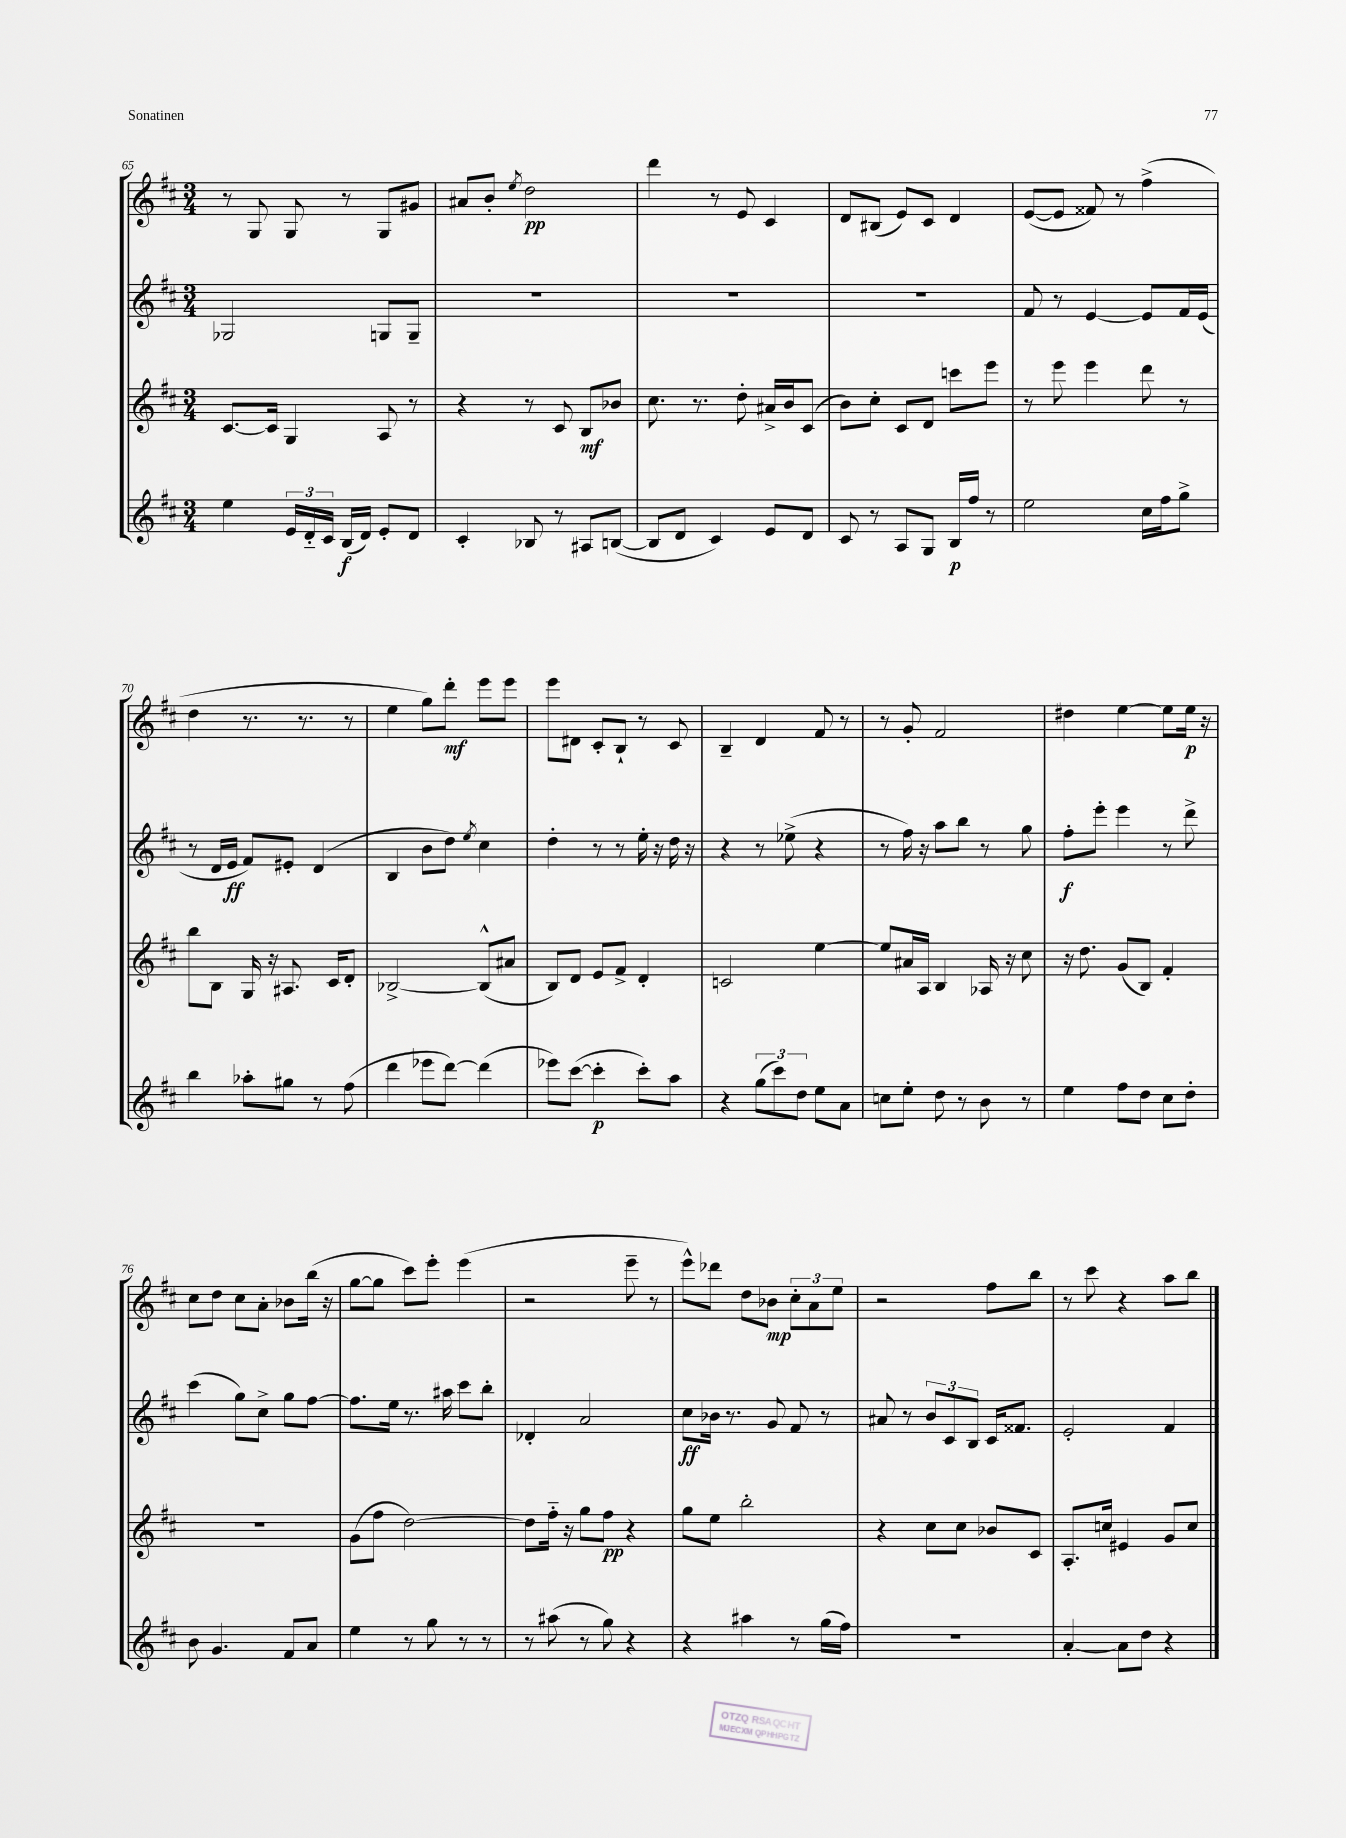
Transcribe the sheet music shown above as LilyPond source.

<<
\new StaffGroup <<
\new Staff = "s0" {
    \clef treble \key d \major \numericTimeSignature \time 3/4
    \autoBeamOff r8 g8 g8 r8 g8[ gis'8] |
    ais'8[ b'8]-. \acciaccatura { e''8 } d''2\pp |
    d'''4 r8 e'8 cis'4 |
    d'8[ bis8]( e'8[) cis'8] d'4 |
    e'8[~( e'8] fisis'8) r8 fis''4->( |
    d''4 r8. r8. r8 |
    e''4 g''8[) d'''8]-.\mf e'''8[ e'''8] |
    e'''8[ dis'8] cis'8[-. b8]-! r8 cis'8 |
    b4-- d'4 fis'8 r8 |
    r8 g'8-. fis'2 |
    dis''4 e''4~ e''8[ e''16]\p r16 |
    cis''8[ d''8] cis''8[ a'8]-. bes'8[ b''16]( r16 |
    g''8[~ g''8] cis'''8[) e'''8]-. e'''4( |
    r2 e'''8-- r8 |
    e'''8[-^) des'''8] d''8[ bes'8]\mp \tuplet 3/2 { cis''8[-. a'8 e''8] } |
    r2 fis''8[ b''8] |
    r8 cis'''8 r4 a''8[ b''8] \bar "|." |
}
\new Staff = "s1" {
    \clef treble \key d \major \numericTimeSignature \time 3/4
    \autoBeamOff ges2 g8[ g8]-- |
    R2. |
    R2. |
    R2. |
    fis'8 r8 e'4~ e'8[ fis'16 e'16]( |
    r8 d'16[ e'16]\ff fis'8[) eis'8]-. d'4( |
    b4 b'8[ d''8]) \acciaccatura { e''8 } cis''4 |
    d''4-. r8 r8 e''16-. r16 d''16 r16 |
    r4 r8 ees''8->( r4 |
    r8 fis''16) r16 a''8[ b''8] r8 g''8 |
    fis''8[-.\f e'''8]-. e'''4 r8 d'''8-> |
    cis'''4( g''8[) cis''8]-> g''8[ fis''8]~ |
    fis''8.[ e''16] r8. ais''16 cis'''8[ b''8]-. |
    des'4-. a'2 |
    cis''8[\ff bes'16] r8. g'8 fis'8 r8 |
    ais'8 r8 \tuplet 3/2 { b'8[ cis'8 b8] } cis'16[ fisis'8.] |
    e'2-. fis'4 \bar "|." |
}
\new Staff = "s2" {
    \clef treble \key d \major \numericTimeSignature \time 3/4
    \autoBeamOff cis'8.[~ cis'16] g4 a8 r8 |
    r4 r8 cis'8 b8[\mf bes'8] |
    cis''8. r8. d''8-. ais'16[-> b'16 cis'8]( |
    b'8[) cis''8]-. cis'8[ d'8] c'''8[ e'''8] |
    r8 e'''8 e'''4 d'''8 r8 |
    b''8[ b8] g16 r16 ais8. cis'16[ d'8]-. |
    bes2~-> bes8[-^( ais'8] |
    b8[) d'8] e'8[ fis'8]-> d'4-. |
    c'2 e''4~ |
    e''8[ ais'16 a16] b4 aes16 r16 cis''8 |
    r16 d''8. g'8[( b8]) fis'4-. |
    R2. |
    g'8[( fis''8] d''2~) |
    d''8[ fis''16]-_ r16 g''8[ fis''8]\pp r4 |
    g''8[ e''8] b''2-. |
    r4 cis''8[ cis''8] bes'8[ cis'8] |
    a8.[-. c''16] eis'4 g'8[ c''8] \bar "|." |
}
\new Staff = "s3" {
    \clef treble \key d \major \numericTimeSignature \time 3/4
    \autoBeamOff e''4 \tuplet 3/2 { e'16[ d'16-_ cis'16] } b16[\f( d'16]) e'8[-. d'8] |
    cis'4-. bes8 r8 ais8[ b8]~( |
    b8[ d'8] cis'4) e'8[ d'8] |
    cis'8 r8 a8[ g8] b16[\p fis''16] r8 |
    e''2 cis''16[ fis''16 g''8]-> |
    b''4 aes''8[-. gis''8] r8 fis''8( |
    d'''4 ees'''8[ d'''8]~) d'''4( |
    ees'''8[) cis'''8]~( cis'''4-.\p cis'''8[-.) a''8] |
    r4 \tuplet 3/2 { g''8[( cis'''8) d''8] } e''8[ a'8] |
    c''8[ e''8]-. d''8 r8 b'8 r8 |
    e''4 fis''8[ d''8] cis''8[ d''8]-. |
    b'8 g'4. fis'8[ a'8] |
    e''4 r8 g''8 r8 r8 |
    r8 ais''8( r8 g''8) r4 |
    r4 ais''4 r8 g''16[( fis''16]) |
    R2. |
    a'4~-. a'8[ d''8] r4 \bar "|." |
}
>>
>>
\layout { \context { \Score currentBarNumber = #65 } }
